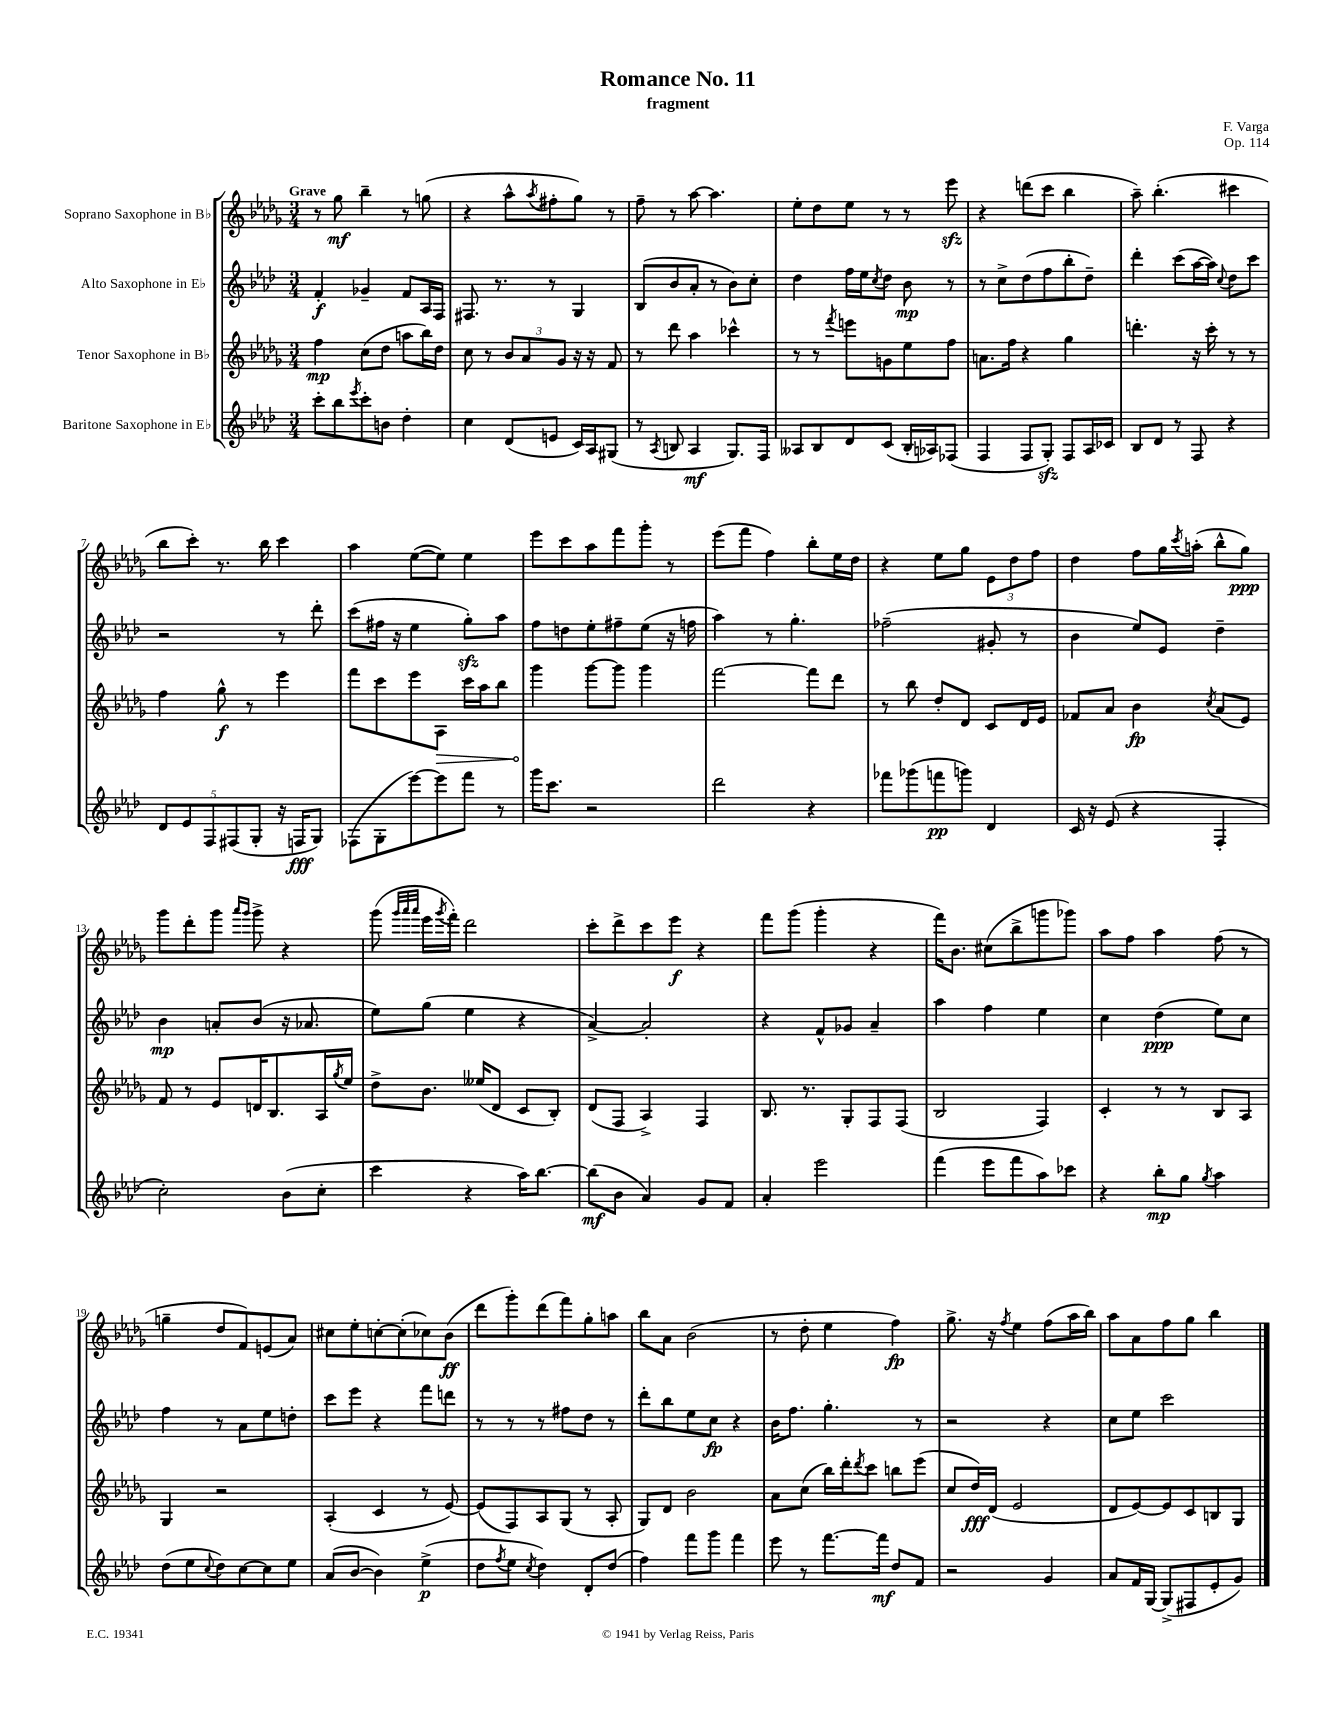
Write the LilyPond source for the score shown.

\header { title = "Romance No. 11" composer = "F. Varga" subtitle = "fragment" opus = "Op. 114" }
<<
\new StaffGroup <<
\new Staff = "s0" \with { instrumentName = "Soprano Saxophone in Bb" } {
    \clef treble \key des \major \numericTimeSignature \time 3/4 \tempo "Grave"
    r8 ges''8\mf bes''4-- r8 g''8( |
    r4 aes''8-^ \acciaccatura { aes''8 } fis''8-. ges''8) r8 |
    f''8-- r8 aes''8~ aes''4. |
    ees''8-. des''8 ees''8 r8 r8 ees'''8\sfz |
    r4 d'''8( c'''8 bes''4 |
    aes''8--) bes''4.-.( cis'''4 |
    bes''8 c'''8-.) r8. bes''16 c'''4 |
    aes''4 ees''8~( ees''8) ees''4 |
    ees'''8 c'''8 aes''8 f'''8 ges'''8-. r8 |
    ees'''8( f'''8 f''4) bes''8-. ees''16 des''16 |
    r4 ees''8 ges''8 \tuplet 3/2 { ees'8 des''8 f''8 } |
    des''4 f''8 ges''16 \acciaccatura { c'''8 } a''16-.( bes''8-^ ges''8\ppp) |
    ges'''8 des'''8-. ges'''8 \grace { aes'''16 ges'''16 } ges'''8-> r4 |
    ges'''8( \grace { ges'''32 aes'''32 aes'''32 } ees'''16 \acciaccatura { ges'''8 } f'''16-.) des'''2 |
    c'''8-. des'''8-> c'''8 ees'''8\f r4 |
    f'''8 ges'''8( ges'''4-. r4 |
    f'''16) bes'8. cis''8( bes''8-> g'''8 ges'''8) |
    aes''8 f''8 aes''4 f''8( r8 |
    g''4-- des''8 f'8) e'8( aes'8) |
    cis''8 ees''8-. c''8~-. c''8-.( ces''8) bes'8\ff( |
    des'''8 ges'''8-.) des'''8( f'''8) ges''8-. a''8 |
    bes''8 aes'8 bes'2( |
    r8 des''8-. ees''4 f''4\fp) |
    ges''8.-> r16 \acciaccatura { f''8 } ees''4 f''8( aes''16 bes''16) |
    aes''8 aes'8 f''8 ges''8 bes''4 \bar "|." |
}
\new Staff = "s1" \with { instrumentName = "Alto Saxophone in Eb" } {
    \clef treble \key aes \major \numericTimeSignature \time 3/4
    f'4-.\f ges'4-- f'8 aes16 f16 |
    fis8. r8. r8 g4 |
    bes8( bes'8 aes'8-. r8 bes'8) c''8-. |
    des''4 f''16 ees''16 \acciaccatura { c''8 } des''8 bes'8\mp r8 |
    r8 c''8-> des''8( f''8 bes''8-. des''8--) |
    des'''4-. c'''8( aes''16~ aes''16) \appoggiatura { c''8 } des''8 c'''8 |
    r2 r8 des'''8-. |
    c'''8( fis''16 r16 ees''4 g''8-.\sfz) aes''8 |
    f''8 d''8 ees''8-. fis''8-- ees''8( r16 f''16 |
    aes''4) r8 g''4.-. |
    fes''2--( gis'8-. r8 |
    bes'4 ees''8) ees'8 des''4-- |
    bes'4\mp a'8-. bes'8( r16 aes'8. |
    ees''8) g''8( ees''4 r4 |
    aes'4~->) aes'2-. |
    r4 f'8-^ ges'8 aes'4-- |
    aes''4 f''4 ees''4 |
    c''4 des''4\ppp( ees''8) c''8 |
    f''4 r8 aes'8 ees''8 d''8-. |
    c'''8 ees'''8 r4 f'''8 d'''8 |
    r8 r8 r8 fis''8 des''8 r8 |
    des'''8-. bes''8 ees''8 c''8\fp r4 |
    bes'16 f''8. g''4.-. r8 |
    r2 r4 |
    c''8 ees''8 c'''2 \bar "|." |
}
\new Staff = "s2" \with { instrumentName = "Tenor Saxophone in Bb" } {
    \clef treble \key des \major \numericTimeSignature \time 3/4
    f''4\mp c''8( des''8 a''8 bes''16) des''16 |
    c''8 r8 \tuplet 3/2 { bes'8 aes'8 ges'8 } r16 r16 f'8 |
    r8 des'''8 aes''4 ces'''4-^ |
    r8 r8 \acciaccatura { f'''8 } e'''8 g'8 ees''8 f''8 |
    a'8. f''16 r4 ges''4 |
    d'''4.-. r16 c'''16-. r8 r8 |
    f''4 ges''8-^\f r8 ees'''4 |
    f'''8 c'''8 ees'''8 \once \override Hairpin.circled-tip = ##t aes8\> c'''16 aes''16 bes''8 |
    ges'''4\! ges'''8~ ges'''8 ges'''4 |
    f'''2~ f'''8 des'''8 |
    r8 bes''8 des''8-. des'8 c'8 des'16 ees'16 |
    fes'8 aes'8 bes'4\fp \acciaccatura { c''8 } aes'8( ees'8) |
    f'8 r8 ees'8 d'16 bes8. aes16 \acciaccatura { ges''8 } ees''16 |
    des''8-> bes'8. eeses''16( des'8 c'8 bes8-.) |
    des'8( f8 aes4->) f4 |
    bes8. r8. ges8-. f8 f8( |
    bes2 f4) |
    c'4-. r8 r8 bes8 aes8 |
    ges4 r2 |
    aes4-.( c'4 r8 ees'8~) |
    ees'8( f8) aes8 ges8( r8 aes8-. |
    ges8) des'8 bes'2 |
    aes'8 c''8( bes''16) des'''16-. \acciaccatura { des'''8 } c'''8 b''8 ees'''8( |
    c''8 des''16\fff) des'16( ees'2 |
    des'8 ees'8~) ees'8 c'8 b8 ges8 \bar "|." |
}
\new Staff = "s3" \with { instrumentName = "Baritone Saxophone in Eb" } {
    \clef treble \key aes \major \numericTimeSignature \time 3/4
    c'''8-. bes''8 \acciaccatura { ees'''8 } c'''8-. b'8 des''4-. |
    c''4 des'8( e'8 c'16) aes16 gis8( |
    r8 \acciaccatura { aes8 } b8 aes4\mf g8.) f16 |
    aeses8 bes8 des'8 c'8( bes16-. aes16) fes8( |
    f4 f8 g8-.\sfz) f8 aes16 ces'16 |
    bes8 des'8 r8 f8 r4 |
    \tuplet 5/4 { des'8 ees'8 f8 fis8( g8-. } r16 f16\fff g8) |
    fes8( g8-. ees'''8~) ees'''8 f'''8 r8 |
    g'''16 c'''8. r2 |
    des'''2 r4 |
    fes'''8 ges'''8( f'''8\pp g'''8) des'4 |
    c'16 r16 ees'8( r4 f4-. |
    c''2-.) bes'8( c''8-. |
    c'''4 r4 aes''16) bes''8.~ |
    bes''8\mf( bes'8 aes'4) g'8 f'8 |
    aes'4-. ees'''2 |
    f'''4( ees'''8 f'''8 aes''8) ces'''8 |
    r4 bes''8-.\mp g''8 \acciaccatura { g''8 } aes''4 |
    des''8( ees''8 \appoggiatura { c''8 } des''8) c''8~ c''8 ees''8 |
    aes'8( bes'8~ bes'4) ees''4->\p( |
    des''8 \acciaccatura { f''8 } ees''8 \acciaccatura { c''8 } des''4) des'8-. des''8( |
    f''4) f'''8 g'''8 f'''4 |
    ees'''8 r8 f'''8.~ f'''16\mf des''8 f'8 |
    r2 g'4 |
    aes'8 f'16 g16~ g8->( fis8 ees'8-. g'8) \bar "|." |
}
>>
>>
